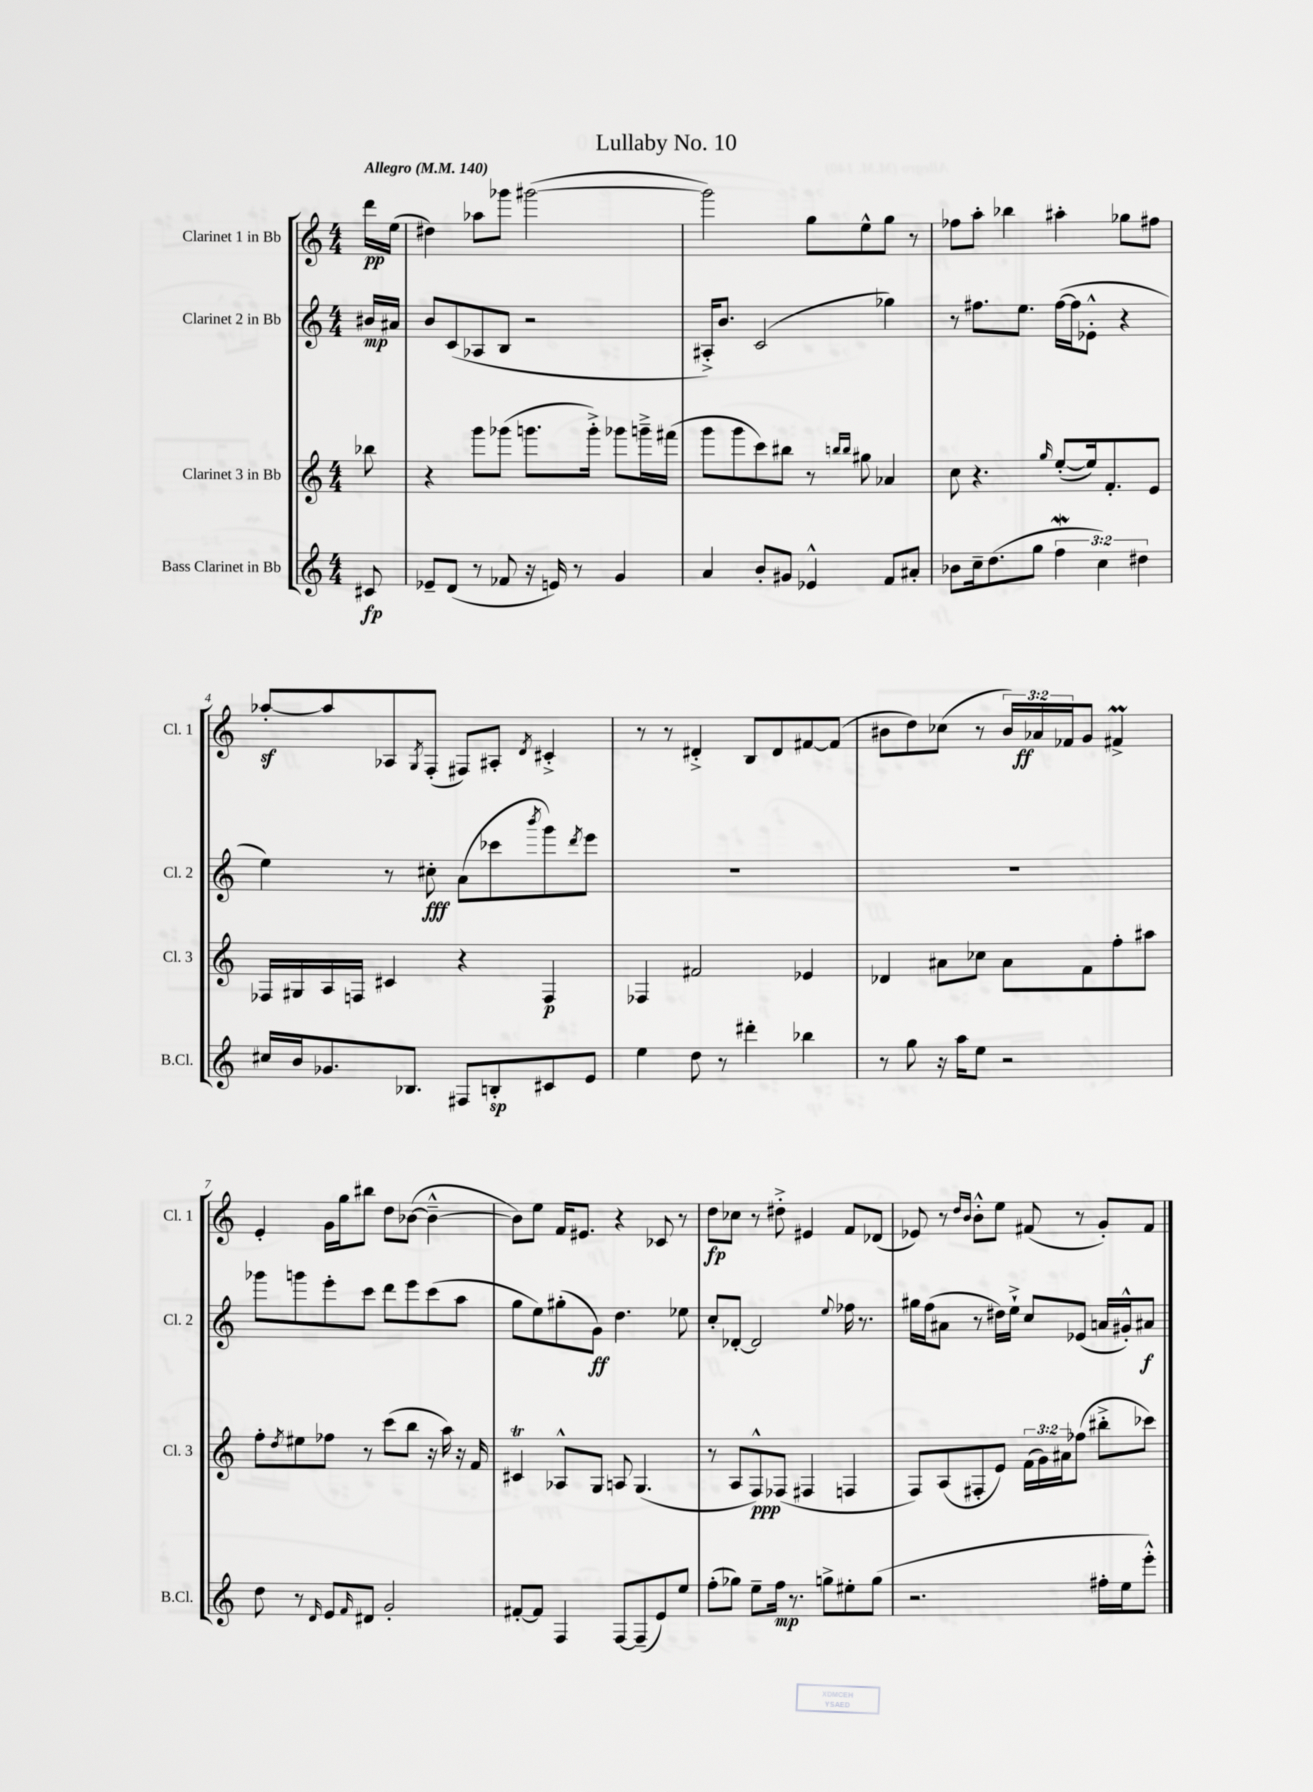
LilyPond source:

\header { title = "Lullaby No. 10" }
<<
\new StaffGroup <<
\new Staff = "s0" \with { instrumentName = "Clarinet 1 in Bb" shortInstrumentName = "Cl. 1" } {
    \clef treble \key c \major \numericTimeSignature \time 4/4 \override Staff.TupletNumber.text = #tuplet-number::calc-fraction-text \partial 8 \tempo "Allegro" 4 = 140
    d'''16\pp e''16( |
    dis''4) aes''8 ges'''8 gis'''2~( |
    gis'''2) g''8 e''8-^ g''8 r8 |
    fes''8 a''8-. bes''4 ais''4-. ges''8 fis''8 |
    aes''8~-.\sf aes''8 aes8 \acciaccatura { g8 } f8-.( fis8) ais8-. \acciaccatura { d'8 } cis'4-.-> |
    r8 r8 dis'4-.-> b8 dis'8 fis'8~ fis'8( |
    bis'8 d''8) ces''8( r8 \tuplet 3/2 { bis'16) aes'16\ff fes'16 } g'8 fis'4->\prall |
    e'4-. g'16 g''16 bis''8 d''8 bes'8~( bes'4~---^ |
    bes'8) e''8 f'16 eis'8. r4 ces'8 r8 |
    d''8\fp ces''8 r8 dis''8-.-> eis'4 f'8 des'8( |
    ees'8) r8 \grace { d''16 b'16 } b'8-.-^ e''8 fis'8( r8 g'8-.) fis'8 \bar "|." |
}
\new Staff = "s1" \with { instrumentName = "Clarinet 2 in Bb" shortInstrumentName = "Cl. 2" } {
    \clef treble \key c \major \numericTimeSignature \time 4/4 \partial 8
    bis'16\mp ais'16 |
    b'8 c'8( aes8 b8 r2 |
    ais16-.->) b'8. c'2( ges''4) |
    r8 fis''8. e''8. fis''16~( fis''16 ees'8-.-^ r4 |
    e''4) r8 cis''8-.\fff a'8( ces'''8 \acciaccatura { b'''8 } g'''8) \acciaccatura { d'''8 } e'''8 |
    R1 |
    R1 |
    ges'''8 g'''8 e'''8-. c'''8 d'''8 e'''8 c'''8( a''8 |
    g''8 e''8) gis''8-.( g'8\ff) d''4. ees''8 |
    c''8-. des'8~-. des'2 \appoggiatura { e''8 } fes''16 r8. |
    gis''16 f''16( ais'8 r8 dis''16) e''16-!-> c''8 ees'8( a'16 gis'16-.-^) ais'8\f \bar "|." |
}
\new Staff = "s2" \with { instrumentName = "Clarinet 3 in Bb" shortInstrumentName = "Cl. 3" } {
    \clef treble \key c \major \numericTimeSignature \time 4/4 \override Staff.TupletNumber.text = #tuplet-number::calc-fraction-text \partial 8
    bes''8 |
    r4 g'''8 ges'''8( g'''8. g'''16-.->) ges'''8 g'''16---> fis'''16( |
    g'''8 g'''8 c'''8) bis''8 r8 \grace { b''16 b''16 } gis''8 aes'4 |
    c''8 r4. \grace { g''16 } e''8~-.( e''16) f'8.-. e'8 |
    fes16 gis16 a16 f16 cis'4 r4 f4\p |
    fes4 fis'2 ees'4 |
    des'4 ais'8 ces''8 ais'8 f'8 f''8-. ais''8 |
    f''8-. \acciaccatura { d''8 } eis''8 fes''8 r8 c'''8( b''8 r16 a''16) r16 f'16 |
    cis'4\trill aes8-^ g8 a8 g4.( |
    r8 a8 f8-^\ppp) fes8( fis4 f4 |
    f8) a8( fis8-. e'8) \tuplet 3/2 { f'16( g'16) ais'16 } fes''8( bis''8-.-> ces'''8) \bar "|." |
}
\new Staff = "s3" \with { instrumentName = "Bass Clarinet in Bb" shortInstrumentName = "B.Cl." } {
    \clef treble \key c \major \numericTimeSignature \time 4/4 \override Staff.TupletNumber.text = #tuplet-number::calc-fraction-text \partial 8
    cis'8\fp |
    ees'8-- d'8( r8 fes'8 r16 e'16) r8 g'4 |
    a'4 b'8-. gis'8 ees'4-^ f'8 ais'8-. |
    bes'8 c''16-- d''8.( g''8 \tuplet 3/2 { f''4\mordent c''4) dis''4 } |
    cis''16 b'16 ges'8. bes8. fis8 b8-.\sp cis'8 e'8 |
    e''4 d''8 r8 dis'''4-. bes''4 |
    r8 g''8 r16 a''16 e''8 r2 |
    d''8 r8 \grace { d'16 } e'8 \grace { f'16 } dis'8 g'2-. |
    fis'8~-. fis'8 f4 f8~ f8--( e'8) e''8 |
    f''8-.( ges''8) e''8-- f''16\mp r8. g''8-> eis''8-. g''8( |
    r2. fis''16-. e''16 e'''8-.-^) \bar "|." |
}
>>
>>
